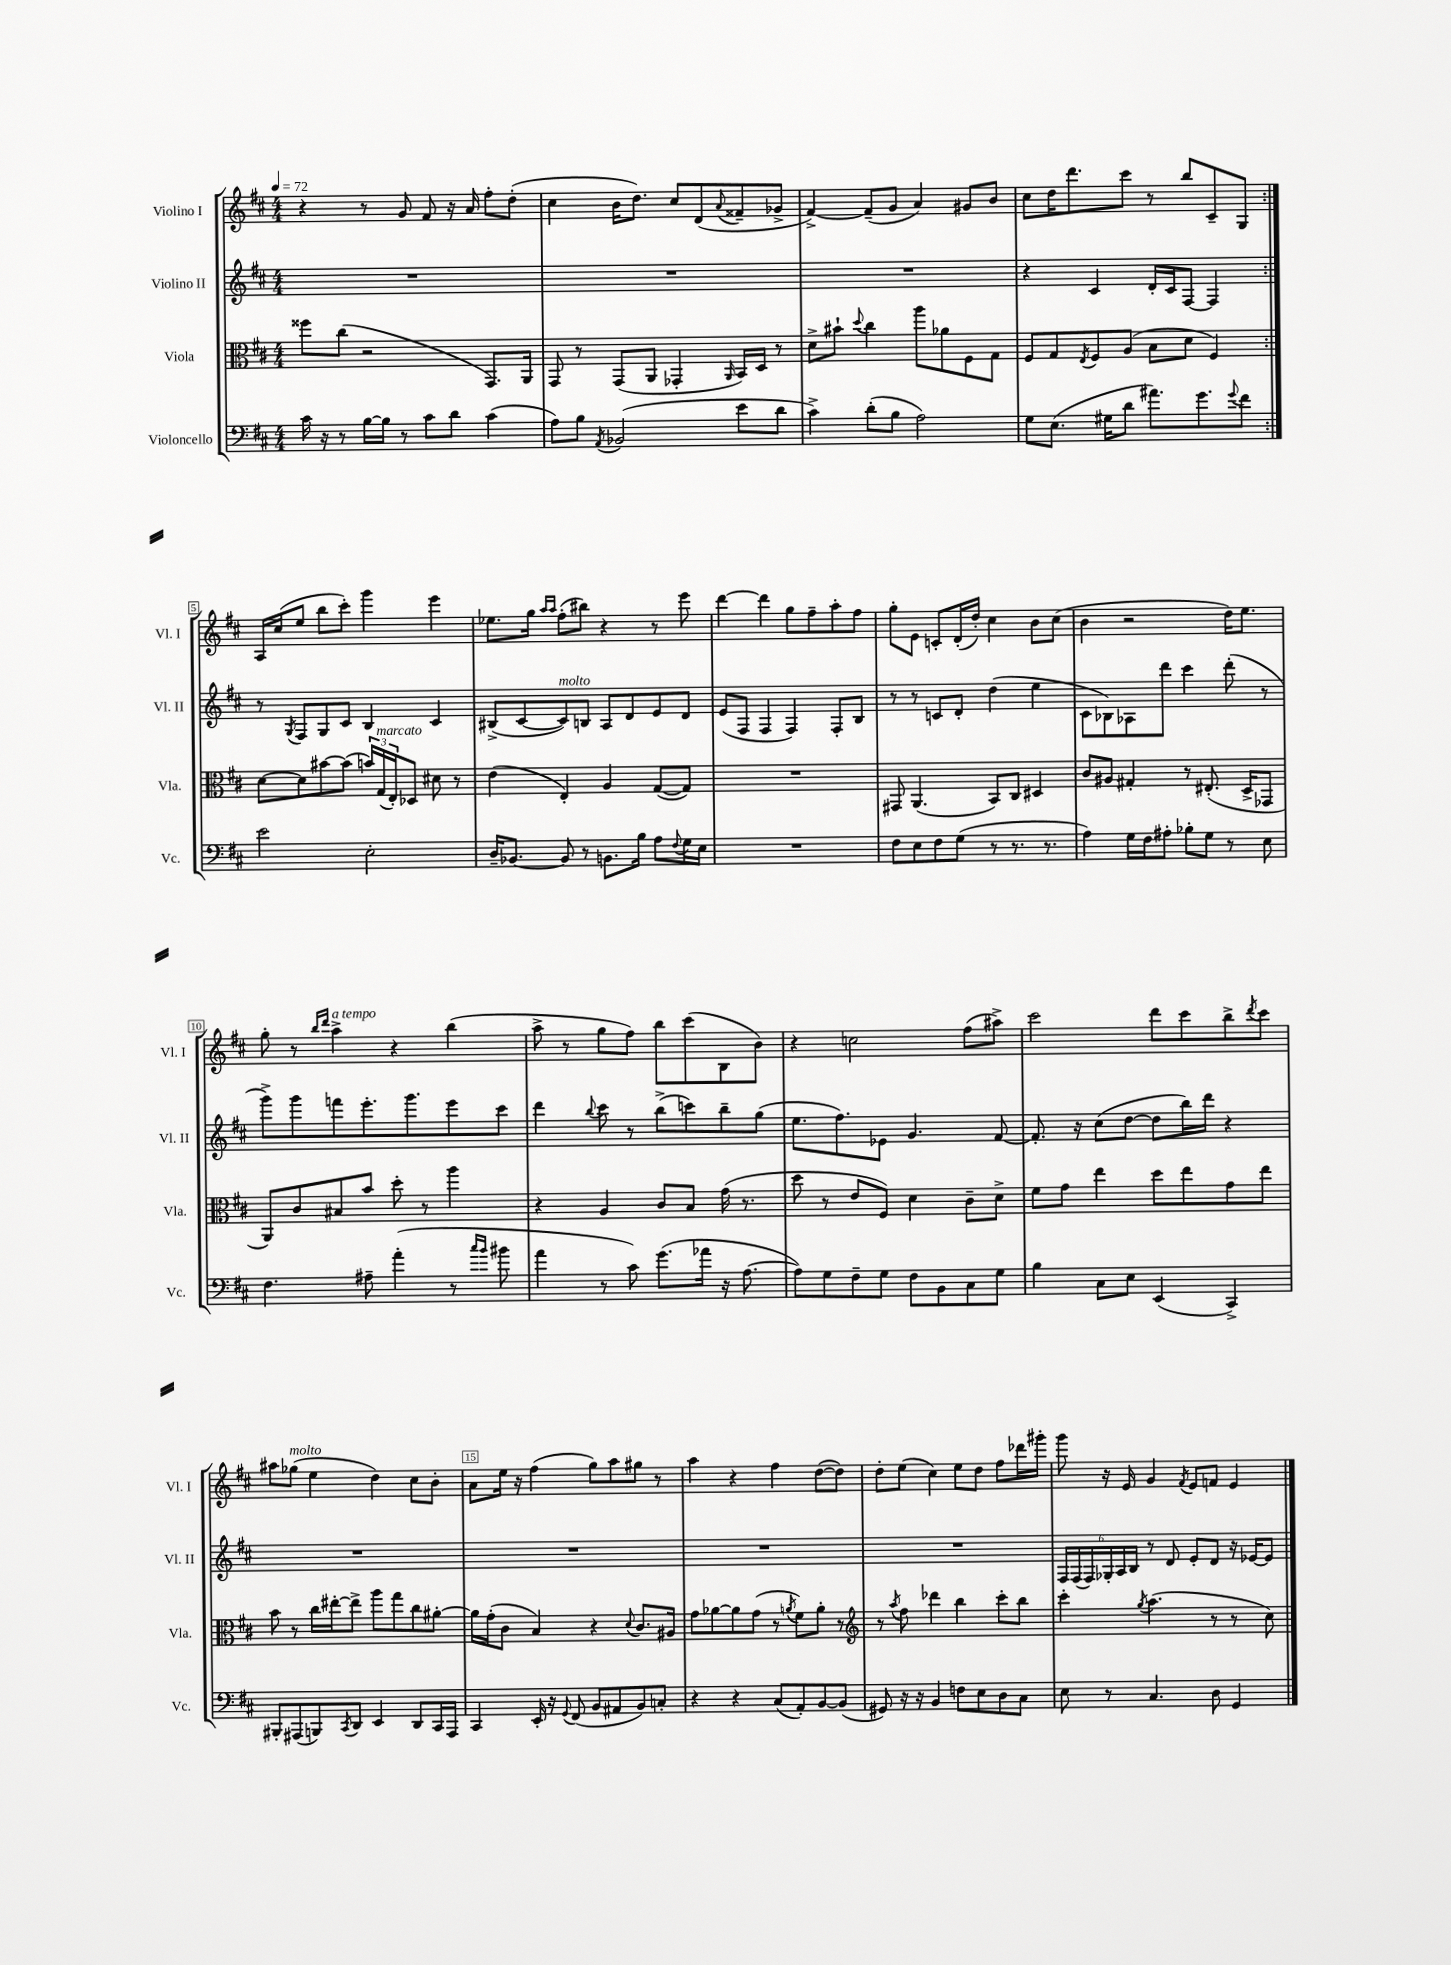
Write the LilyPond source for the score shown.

<<
\new StaffGroup <<
\new Staff = "s0" \with { instrumentName = "Violino I" shortInstrumentName = "Vl. I" } {
    \clef treble \key d \major \numericTimeSignature \time 4/4 \tempo 4 = 72
    \repeat volta 2 { r4 r8 g'8 fis'8 r16 a'16 fis''8-. d''8-.( |
    cis''4 b'16 d''8.) cis''8 d'8( \appoggiatura { a'8 } fisis'8-- ges'8-> |
    fis'4~->) fis'8--( g'8 a'4) gis'8 b'8 |
    cis''8 d''16 d'''8. cis'''8 r8 b''8 cis'8-- g8 | }
    a16 cis''16( e''8 b''8 cis'''8-.) g'''4 e'''4 |
    ees''8. g''16 \grace { a''16 a''16 } fis''8-.( bis''8) r4 r8 e'''8 |
    d'''4~ d'''4 g''8 fis''8-- a''8-. fis''8 |
    g''8-. e'8 c'8-. d'16-.( d''16-.) cis''4 b'8 cis''8( |
    b'4 r2 d''16) e''8. |
    g''8-. r8 \grace { b''16 d'''16 } a''4->^\markup { \italic "a tempo" } r4 b''4( |
    a''8-> r8 g''8 fis''8) b''8 cis'''8( b8 b'8) |
    r4 c''2 fis''8( ais''8->) |
    cis'''2 d'''8 cis'''8 b''8-> \acciaccatura { d'''8 } cis'''8 |
    ais''8 ges''8^\markup { \italic "molto" }( e''4 d''4) cis''8 b'8-. |
    a'8 e''16 r16 fis''4( g''8) a''8 gis''8 r8 |
    a''4 r4 fis''4 d''8~( d''8) |
    d''8-. e''8( cis''4) e''8 d''8 fis''8 des'''16 gis'''16-. |
    g'''8 r16 e'16 g'4 \acciaccatura { fis'8 } e'8 f'8 e'4 \bar "|." |
}
\new Staff = "s1" \with { instrumentName = "Violino II" shortInstrumentName = "Vl. II" } {
    \clef treble \key d \major \numericTimeSignature \time 4/4
    \repeat volta 2 { R1 |
    R1 |
    R1 |
    r4 cis'4 d'16-. cis'16 fis8~ fis4 | }
    r8 \acciaccatura { g8 } fis8 g8 cis'8 b4 cis'4 |
    bis8->( cis'8~ cis'8^\markup { \italic "molto" }) b8 a8 d'8 e'8 d'8 |
    e'8( fis8 fis4 fis4) fis8-. b8 |
    r8 r8 c'8 d'8-. d''4( e''4 |
    cis'8 bes8) aes8 d'''8 cis'''4 d'''8-.( r8 |
    g'''8->) g'''8 f'''8 e'''8.-. g'''8. e'''8 cis'''8 |
    d'''4 \appoggiatura { b''8 } cis'''8 r8 b''8->( c'''8) b''8-- g''8( |
    e''8. fis''8.) ees'8 g'4. fis'8~ |
    fis'8.-. r16 cis''8( d''8~ d''8 b''16) d'''16 r4 |
    R1 |
    R1 |
    R1 |
    R1 |
    \tuplet 6/4 { fis16 fis16( fis16) ges16-. a16 b16 } r8 d'8 e'8-. d'8 r16 ees'16~ ees'8 \bar "|." |
}
\new Staff = "s2" \with { instrumentName = "Viola" shortInstrumentName = "Vla." } {
    \clef alto \key d \major \numericTimeSignature \time 4/4
    \repeat volta 2 { fisis''8 cis''8( r2 g,8.) a,16 |
    g,8 r8 g,8( a,8 ges,4-. \grace { a,16 } b,16) d16 r8 |
    d'8-> bis'8-! \appoggiatura { d''8 } cis''4 a''8 aes'8 fis8 g8 |
    fis8 g8 \acciaccatura { e8 } fis8 a8( b8 d'8 fis4) | }
    d'8~ d'8 bis'8~ bis'8( \tuplet 3/2 { b'16) g16^\markup { \italic "marcato" }( e16-.) } des8 dis'8 r8 |
    e'4( e4-.) a4 g8~( g8) |
    R1 |
    gis,8 a,4.( b,8) cis8 dis4 |
    cis'8 ais8 gis4-. r8 eis8.-.( d16-> ges,8 |
    a,8) cis'8 bis8 b'8 d''8-. r8 a''4 |
    r4 a4 cis'8 b8 g'16( r8. |
    d''8 r8 e'8 fis8) d'4 cis'8-- d'8-> |
    fis'8 g'8 e''4 d''8 e''8 g'8 e''8 |
    b'8 r8 cis''16 eis''16~-. eis''8-> a''8 g''8 cis''8 ais'8~-. |
    ais'16 g'16-.( cis'8 b4) r4 \appoggiatura { d'8 } cis'8. ais16 |
    g'8 aes'8~ aes'8 g'8( r8 \acciaccatura { a'8 } fis'8) a'8-. r8 |
    \clef treble r8 \acciaccatura { a''8 } fis''8 des'''4 b''4 cis'''8-. b''8 |
    cis'''4-. \acciaccatura { g''8 } a''4.( r8 r8 cis''8) \bar "|." |
}
\new Staff = "s3" \with { instrumentName = "Violoncello" shortInstrumentName = "Vc." } {
    \clef bass \key d \major \numericTimeSignature \time 4/4
    \repeat volta 2 { cis'16 r16 r8 b16~ b16 r8 cis'8 d'8 cis'4( |
    a8) b8 \acciaccatura { a,8 } bes,2( e'8 d'8 |
    cis'4->) d'8-.( b8 a2) |
    g8 e8.( gis16 d'8 ais'8.) g'8. \appoggiatura { g'8 } fis'8 | }
    e'2 e2-. |
    d16-- bes,8.~ bes,8 r8 b,8. b16 a8 \appoggiatura { fis8 } g16 e16 |
    R1 |
    fis8 e8 fis8 g8( r8 r8. r8. |
    a4) g16 fis16 ais8-. bes8-. g8 r8 e8 |
    fis4. ais8-- a'4-.( r8 \grace { cis''16 b'16 } bis'8 |
    a'4 r8 cis'8) g'8.( aes'16 r16 a8.~ |
    a8) g8 fis8-- g8 fis8 b,8 cis8 g8 |
    b4 cis8 e8 e,4( cis,4->) |
    bis,,8-. ais,,8( b,,8) \acciaccatura { cis,8 } d,8 e,4 d,8 cis,16 ais,,16 |
    cis,4 e,16-. r16 \appoggiatura { g,8 } fis,8( b,8 ais,8 b,8) c8-. |
    r4 r4 cis8( a,8-.) b,8~ b,8( |
    gis,8) r16 r16 b,4 f8 e8 d8 cis8 |
    e8 r8 cis4. d8 g,4 \bar "|." |
}
>>
>>
\layout { \context { \Score \override BarNumber.break-visibility = ##(#f #t #t) barNumberVisibility = #(every-nth-bar-number-visible 5) \override BarNumber.stencil = #(make-stencil-boxer 0.1 0.3 ly:text-interface::print) } }
